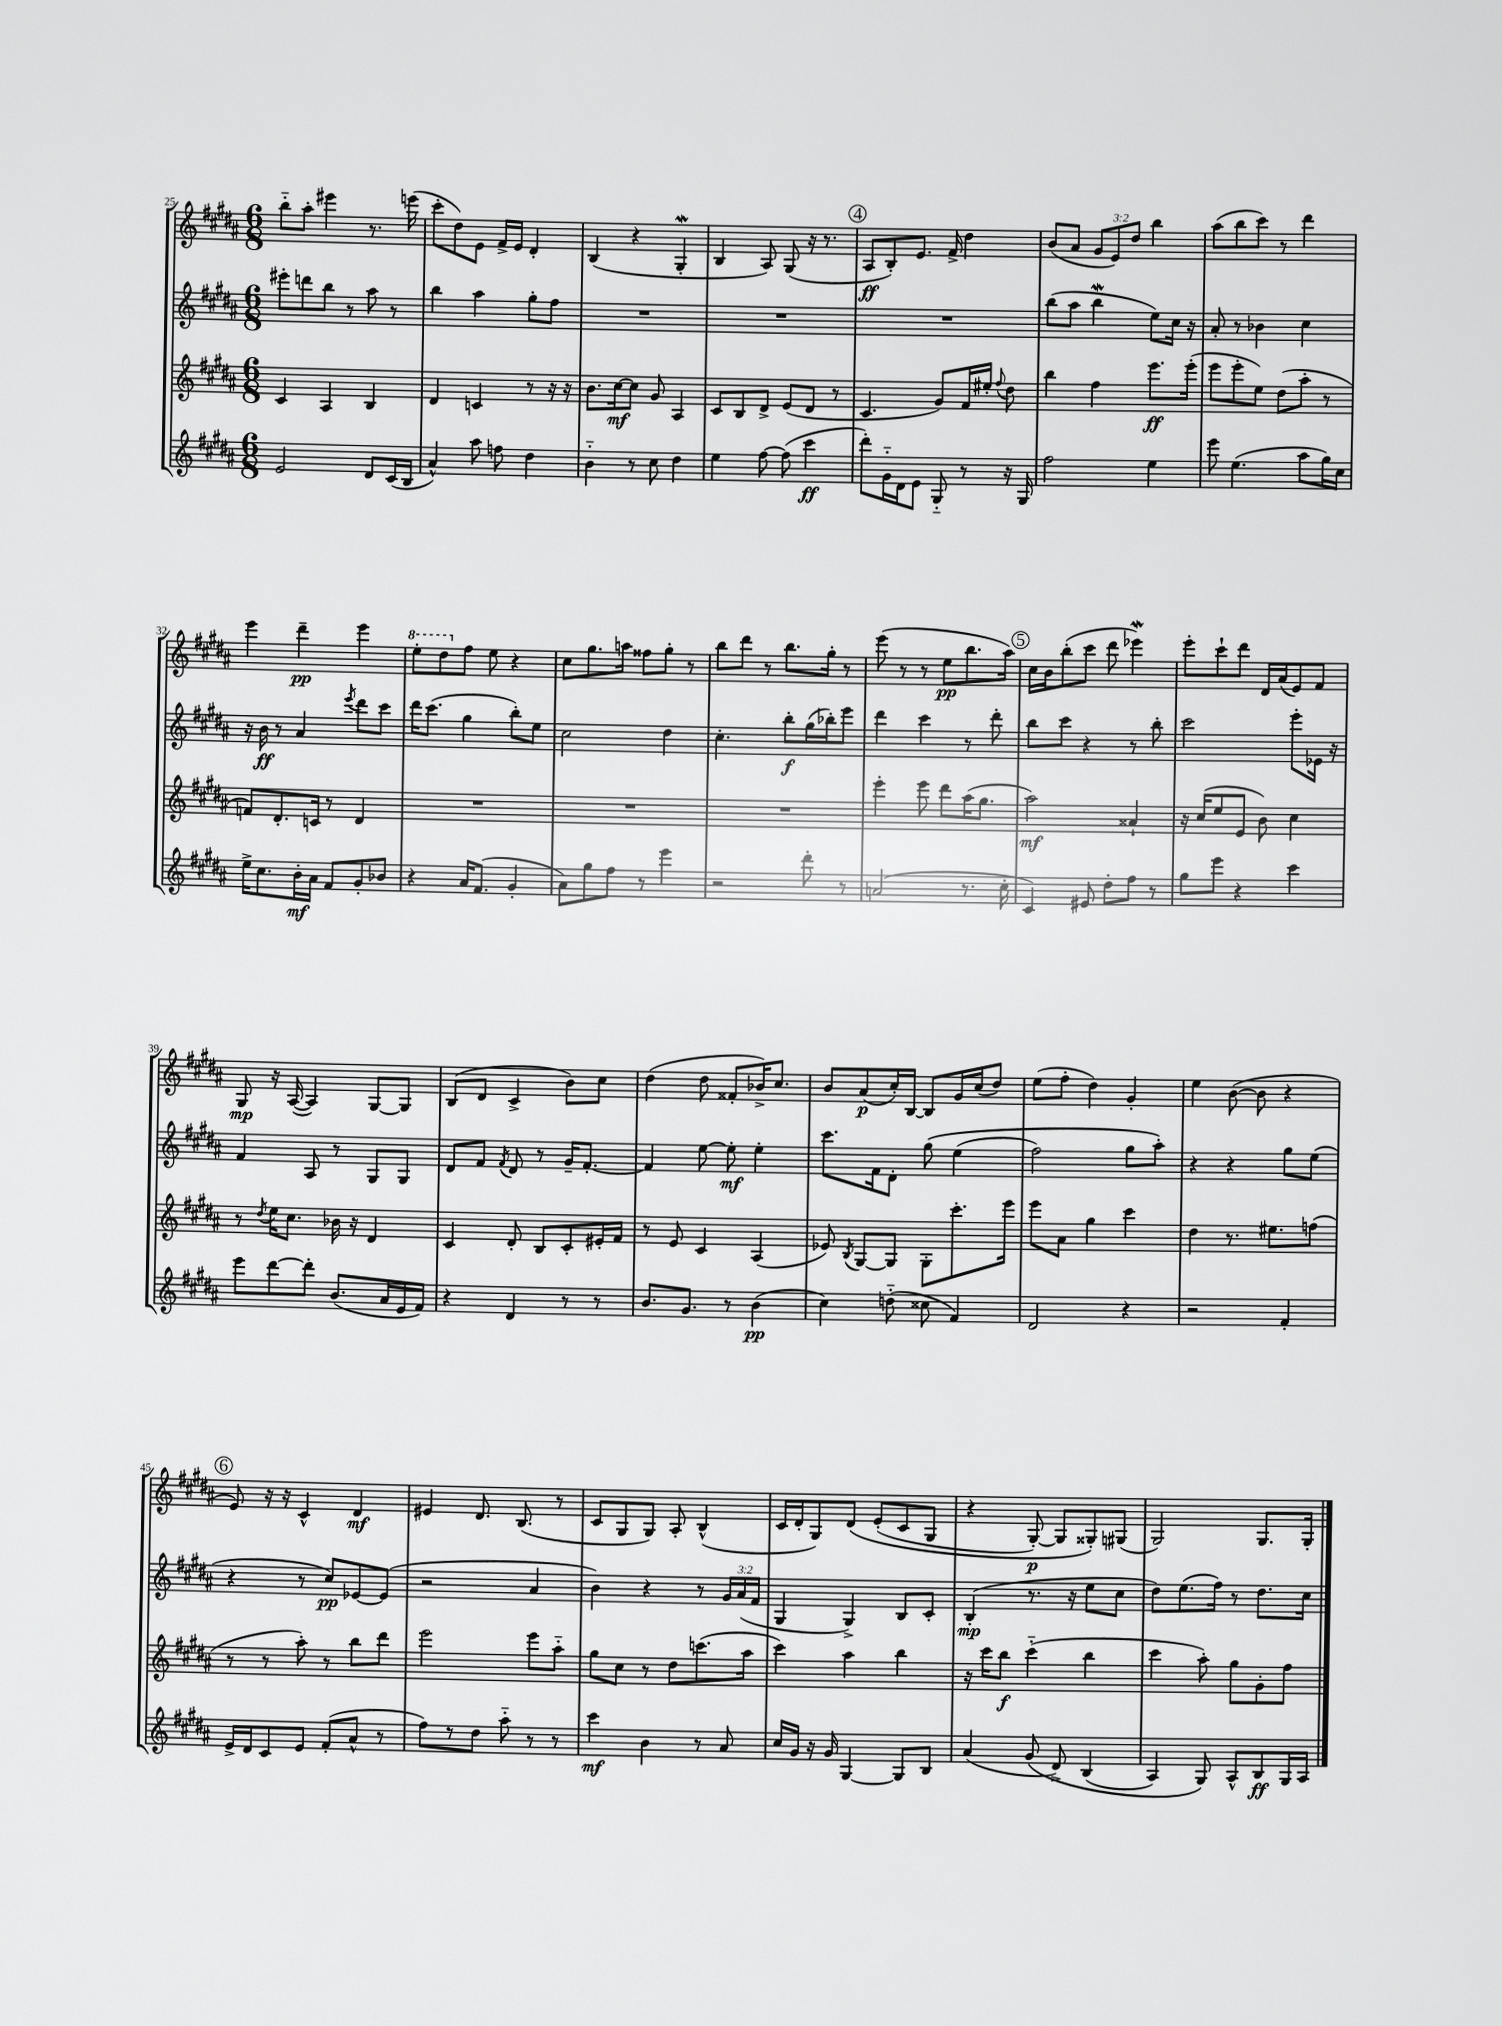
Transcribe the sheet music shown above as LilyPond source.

<<
\new StaffGroup <<
\new Staff = "s0" {
    \clef treble \key b \major \numericTimeSignature \time 6/8 \override Staff.TupletNumber.text = #tuplet-number::calc-fraction-text
    \autoBeamOff b''8[-_ ais''8]-. eis'''4 r8. e'''16( |
    cis'''8[-. dis''8) e'8] fis'16[-> e'16] dis'4-. |
    b4( r4 gis4-.\mordent |
    b4 ais8) gis8( r16 r8. |
    \mark \markup { \circle "4" } ais8[\ff b8-.) e'8.] fis'16-> dis''4 |
    b'8[( ais'8] \tuplet 3/2 { gis'8[ e'8) dis''8] } b''4 |
    ais''8[( b''8 cis'''8]) r8 dis'''4 |
    e'''4 dis'''4--\pp e'''4 |
    \ottava #1 e'''8[-. dis'''8 \ottava #0 fis''8] e''8 r4 |
    cis''8[ gis''8. a''16] fisis''8[ gis''8]-. r8 |
    b''8[ dis'''8] r8 b''8.[ gis''16]-. r8 |
    e'''8( r8 r8 e''8[\pp b''8. ais''16]) |
    \mark \markup { \circle "5" } cis''16[ b'16 b''8-.( cis'''8] dis'''8 ees'''4\mordent) |
    e'''8[-. cis'''8-! dis'''8] dis'16[ ais'16( e'8) fis'8] |
    gis8\mp r16 ais16~( ais4) gis8[~ gis8] |
    b8[( dis'8] cis'4-> b'8[) cis''8] |
    dis''4( dis''8 fisis'8[-. bes'16->) cis''8.] |
    b'8[ ais'8\p( cis''16-.) b16]~ b8[ gis'16 cis''16( dis''8]) |
    e''8[( fis''8]-. dis''4) gis'4-. |
    e''4 b'8~( b'8 r4 |
    \mark \markup { \circle "6" } e'8) r16 r16 cis'4-^ dis'4\mf |
    eis'4 dis'8. b8.( r8 |
    cis'8[ gis8 gis8]) ais8-. b4-^( |
    cis'16[ dis'16-. gis8) dis'8]\( e'8[-.( cis'8 gis8] |
    r4 gis8~-.\p) gis8[ gisis8-.\) gis8]( |
    gis2) gis8.[ gis16]-. \bar "|." |
}
\new Staff = "s1" {
    \clef treble \key b \major \numericTimeSignature \time 6/8 \override Staff.TupletNumber.text = #tuplet-number::calc-fraction-text
    \autoBeamOff eis'''8[-. d'''8 b''8] r8 ais''8 r8 |
    b''4 ais''4 gis''8[-. fis''8] |
    R2. |
    R2. |
    \mark \markup { \circle "4" } R2. |
    b''8[( ais''8] b''4\mordent e''8[) cis''16] r16 |
    ais'8-. r8 bes'4 cis''4 |
    r16 b'16\ff r8 ais'4 \acciaccatura { e'''8 } dis'''8[ cis'''8] |
    dis'''16[ cis'''8.]( gis''4 b''8[-.) e''8] |
    cis''2 dis''4 |
    cis''4.-. b''8[-.\f gis''16( bes''16-.) e'''8] |
    dis'''4 cis'''4 r8 dis'''8-. |
    \mark \markup { \circle "5" } b''8[ cis'''8] r4 r8 b''8-. |
    cis'''2 e'''8[-. ees'16] r16 |
    fis'4 ais8 r8 gis8[ gis8] |
    dis'8[ fis'8] \acciaccatura { fis'8 } dis'8 r8 gis'16[-- fis'8.]~-. |
    fis'4 e''8~ e''8-.\mf e''4-. |
    cis'''8.[ fis'16 dis'8]-. gis''8\( e''4( |
    fis''2) gis''8[ ais''8]-.\) |
    r4 r4 gis''8[ e''8]( |
    \mark \markup { \circle "6" } r4 r8 cis''8[\pp) ees'8~ ees'8]( |
    r2 ais'4 |
    b'4) r4 r8 \tuplet 3/2 { gis'16[ ais'16( fis'16] } |
    gis4 gis4->) b8[ cis'8]-. |
    b4-.\mp( r8. r16 e''8[ cis''8] |
    dis''8[) e''8.( fis''16]) r8 dis''8.[ cis''16] \bar "|." |
}
\new Staff = "s2" {
    \clef treble \key b \major \numericTimeSignature \time 6/8
    \autoBeamOff cis'4 ais4 b4 |
    dis'4 c'4 r8 r16 r16 |
    b'8.[ cis''16~\mf cis''8] gis'8 ais4 |
    cis'8[ b8 dis'8]-> e'8[( dis'8] r8 |
    \mark \markup { \circle "4" } cis'4. gis'8[) fis'16 eis''16]-. \appoggiatura { fis''8 } dis''8 |
    b''4 fis''4 e'''8.[\ff e'''16]-.( |
    e'''8[ e'''8-. e''8]) dis''8[( ais''8]-. r8 |
    f'8[) dis'8.-. c'16] r8 dis'4 |
    R2. |
    R2. |
    R2. |
    e'''4-. e'''8 dis'''8[ ais''16( gis''8.] |
    \mark \markup { \circle "5" } ais''2\mf) aisis'4-! |
    r16 cis''16[( e''8 e'8] b'8) cis''4 |
    r8 \acciaccatura { dis''8 } e''16[ cis''8.] bes'16 r16 dis'4 |
    cis'4 dis'8-. b8[ cis'8-. eis'16-. fis'16] |
    r8 e'8 cis'4 ais4( |
    ees'8) \acciaccatura { b8 } gis8[~ gis8] gis8[-. cis'''8.-. e'''16] |
    e'''8[ ais'8] gis''4 cis'''4 |
    dis''4 r8. eis''8.[ f''8]( |
    \mark \markup { \circle "6" } r8 r8 ais''8-.) r8 b''8[ dis'''8] |
    e'''2 e'''8[ ais''8]-_ |
    gis''8[ cis''8] r8 dis''8[ c'''8.( ais''16] |
    cis'''4) ais''4 b''4 |
    r16 cis'''16[ b''8]\f cis'''4-_( b''4 |
    cis'''4 ais''8-.) gis''8[ gis'8-. fis''8] \bar "|." |
}
\new Staff = "s3" {
    \clef treble \key b \major \numericTimeSignature \time 6/8
    \autoBeamOff e'2 dis'8[ cis'16( b16] |
    ais'4-^) ais''8 f''8 dis''4 |
    b'4-_ r8 cis''8 dis''4 |
    e''4 fis''8~ fis''8( cis'''4\ff |
    \mark \markup { \circle "4" } dis'''8[-.) gis'16-_ dis'16 e'8] gis8-_ r8 r16 gis16 |
    fis''2 e''4 |
    e'''8 e''4.( ais''8[ gis''16) cis''16] |
    e''16[-> cis''8. b'16-.\mf ais'16] fis'8[ gis'8-. bes'8] |
    r4 ais'16[ fis'8.]( gis'4-. |
    ais'8[) gis''8 fis''8] r8 e'''4 |
    r2 dis'''8-. r8 |
    a'2( r8. cis''16-. |
    \mark \markup { \circle "5" } cis'4) eis'8 dis''8[-. fis''8] r8 |
    gis''8[ e'''8] r4 cis'''4 |
    e'''8[ dis'''8~ dis'''8]-. b'8.[( ais'16 e'16 fis'16]) |
    r4 dis'4 r8 r8 |
    b'8.[ gis'8.] r8 b'4\pp( |
    cis''4) d''8-_( cisis''8 fis'4) |
    dis'2 r4 |
    r2 fis'4-. |
    \mark \markup { \circle "6" } e'16[-> dis'16 cis'8 e'8] fis'8[-.( ais'8]-^ r8 |
    fis''8[) r8 dis''8] ais''8-_ r8 r8 |
    cis'''4\mf b'4 r8 ais'8 |
    cis''16[ gis'16] r16 gis'16 gis4~ gis8[ b8] |
    ais'4( gis'8\( dis'8->) b4( |
    ais4) gis8\) ais8[-^ b8\ff gis16 ais16] \bar "|." |
}
>>
>>
\layout { \context { \Score currentBarNumber = #25 } }
